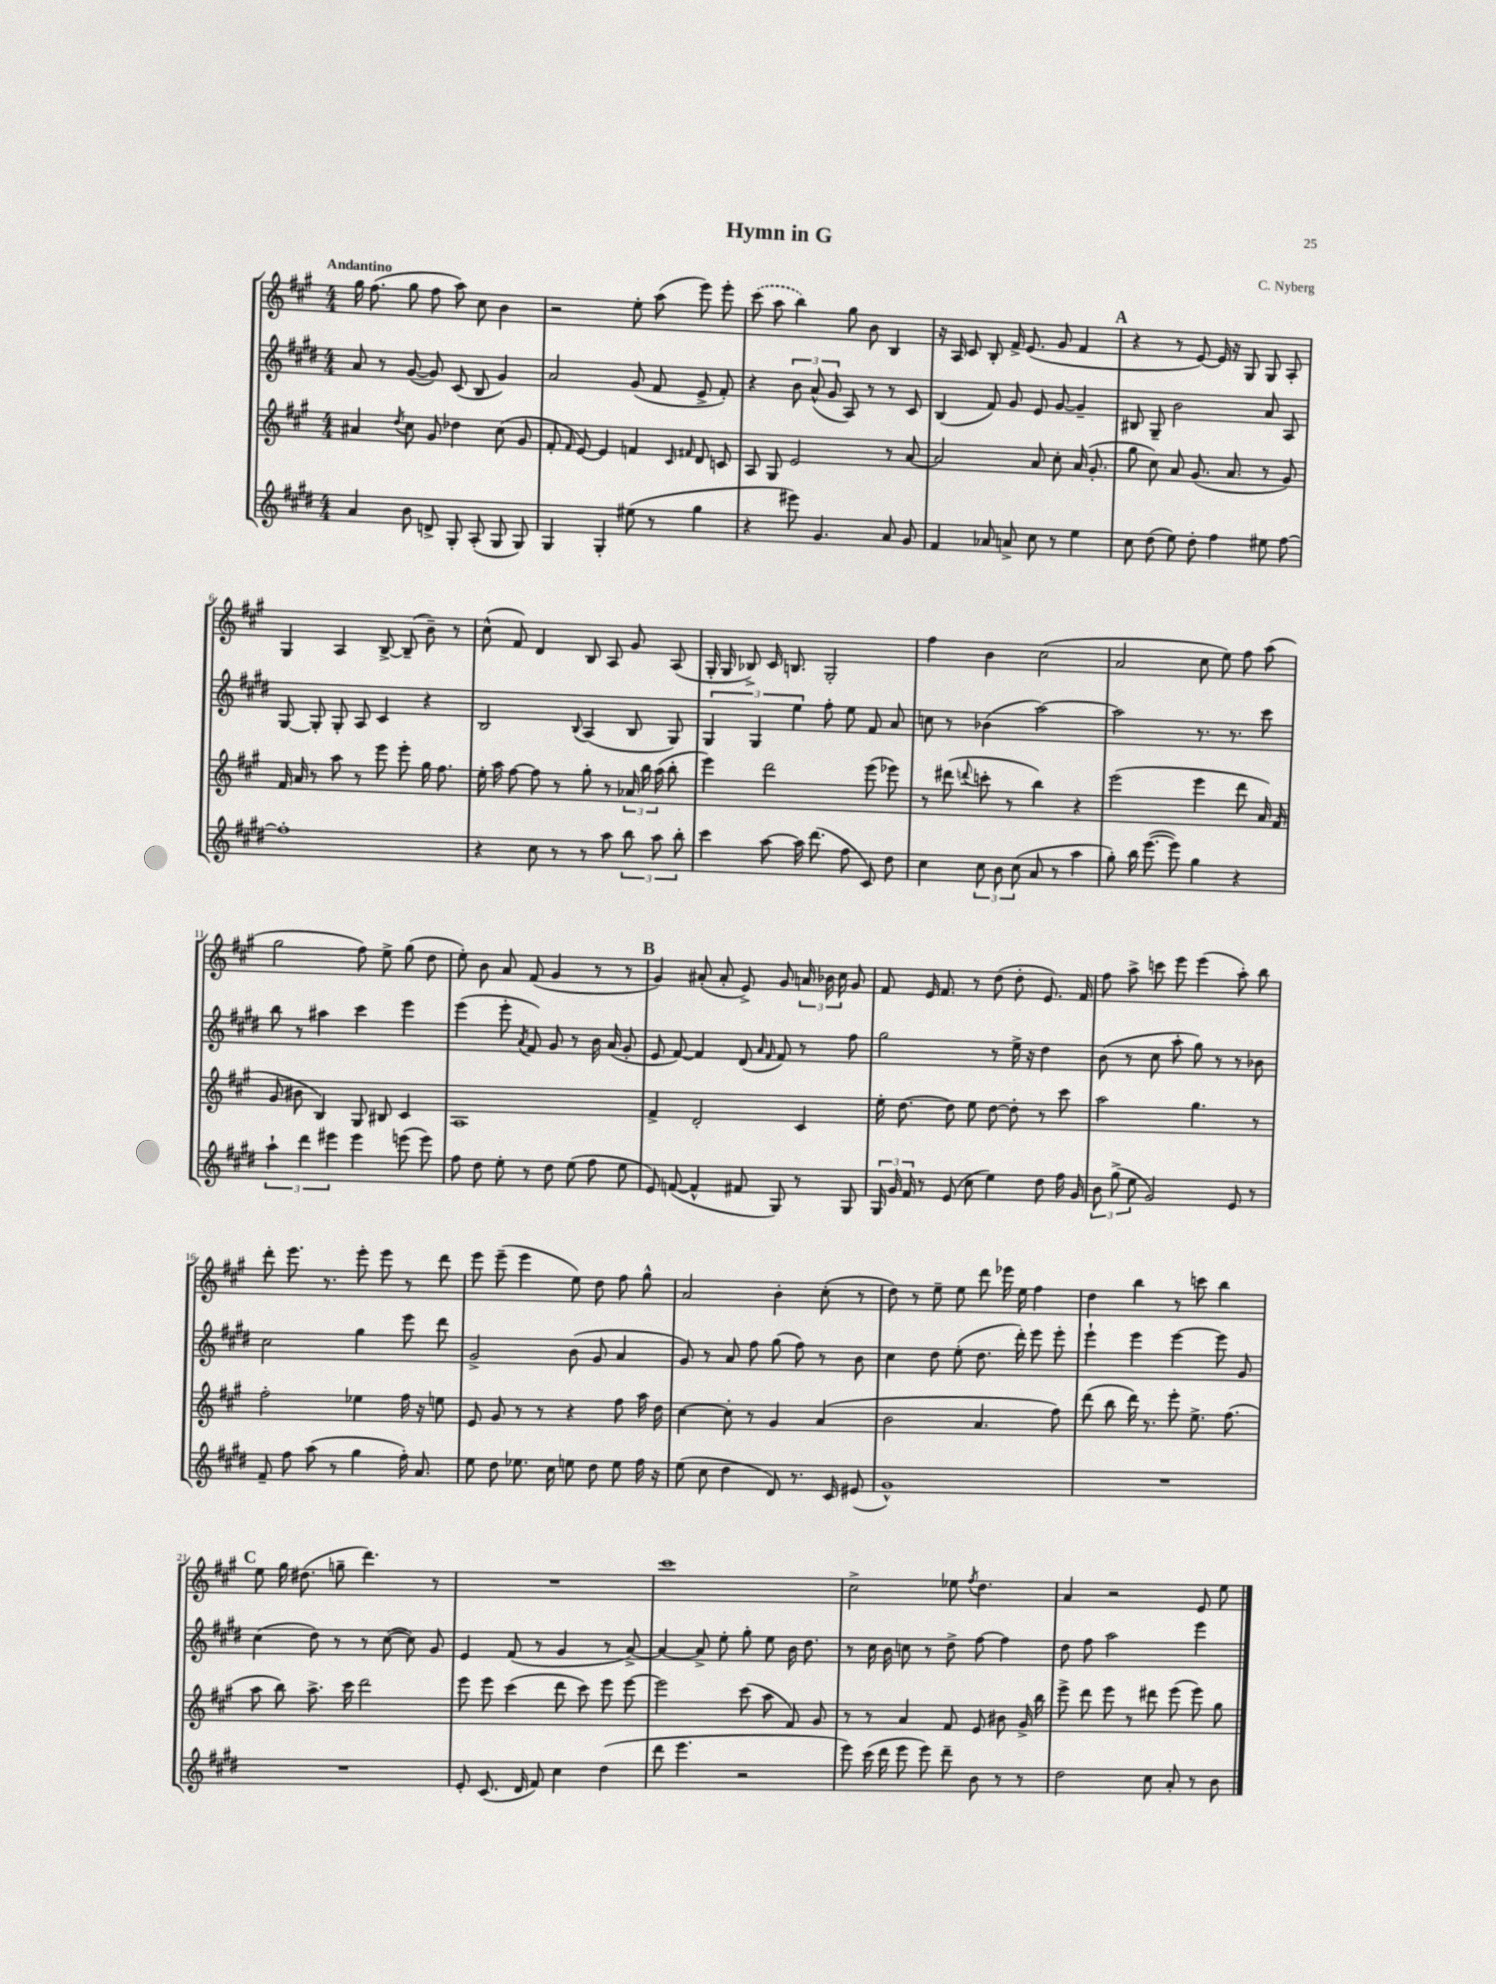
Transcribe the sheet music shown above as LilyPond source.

\header { title = "Hymn in G" composer = "C. Nyberg" }
<<
\new StaffGroup <<
\new Staff = "s0" {
    \clef treble \key a \major \numericTimeSignature \time 4/4 \tempo "Andantino"
    \autoBeamOff gis''16 fis''8.( gis''8 fis''8 a''8) cis''8 b'4 |
    r2 e''8-. a''8( e'''8) e'''8-. |
    \once \slurDashed cis'''8( a''8 b''4) gis''8 b'8 b4 |
    r16 a16 cis'8 b8-. fis'16-> e'8.( gis'8 fis'4 |
    \mark \markup { \bold "A" } r4 r8 e'8~) e'16 r16 gis8 gis8 a8-. |
    gis4 a4 b8~-> b8--( b'8--) r8 |
    cis''8-^( fis'8) d'4 b8 a8 gis'8 a8( |
    gis16-. gis16 bes8->) cis'16 b8. gis2-. |
    fis''4 b'4 cis''2( |
    a'2 cis''8 e''8) fis''8 a''8( |
    gis''2 fis''8) e''8-> gis''8( d''8 |
    e''8-.) b'8 a'8 fis'8( gis'4 r8 r8 |
    \mark \markup { \bold "B" } gis'4) ais'8-.( ais'8-. e'8->) gis'8 \tuplet 3/2 { a'16 bes'16 cis''16 } gis'8 |
    fis'8 e'16 fis'8. r8 d''8( d''8-. e'8.) fis'16 |
    fis''8 a''8-> c'''8 e'''8 e'''4( a''8-.) b''8 |
    d'''8-. e'''8. r8. e'''8-. e'''8 r8 d'''8 |
    e'''8 e'''8--( e'''4 e''8) d''8 fis''8 gis''8-^ |
    a'2 b'4-. cis''8-.( r8 |
    d''8) r8 e''8-- e''8 d'''8 ees'''16 e''16 fis''4 |
    d''4 b''4 r8 c'''8 b''4 |
    \mark \markup { \bold "C" } e''8 gis''16 dis''8.( g''8-- d'''4.) r8 |
    R1 |
    cis'''1 |
    cis''2-> ees''8 \acciaccatura { fis''8 } d''4. |
    a'4 r2 e'8 e''8 \bar "|." |
}
\new Staff = "s1" {
    \clef treble \key e \major \numericTimeSignature \time 4/4
    \autoBeamOff a'8 r8 gis'8~( gis'8) cis'8( b8 gis'4) |
    a'2 gis'8( fis'8 e'8-> fis'8-.) |
    r4 \tuplet 3/2 { b'8 a'8-^( gis'8 } a8) r8 r8 cis'8 |
    b4( fis'8) gis'8 e'8 gis'8~ gis'4-- |
    \mark \markup { \bold "A" } bis8 gis8-- b'2 a'8 a8 |
    gis8~ gis8-. gis8-. a8 cis'4 r4 |
    b2 \appoggiatura { b8 } a4( b8 gis8) |
    \tuplet 3/2 { gis4 gis4 e''4 } fis''8-. e''8 fis'8 a'8 |
    c''8 r8 bes'4( a''2~) |
    a''2 r8. r8. cis'''8 |
    b''8 r8 ais''4 cis'''4 e'''4 |
    e'''4( e'''8-. \acciaccatura { a'8 } fis'8) gis'8 r8 b'16 a'16( gis'8-. |
    \mark \markup { \bold "B" } e'8 fis'8~) fis'4 dis'8( \grace { a'16 fis'16 } fis'8) r8 fis''8 |
    gis''2 r8 e''16-> r16 dis''4 |
    b'8( r8 cis''8 a''8-. gis''8) r8 r8 bes'8 |
    cis''2 gis''4 e'''8 dis'''8 |
    gis'2-> b'8( gis'8 a'4 |
    gis'8) r8 a'8 fis''8 gis''8( fis''8) r8 b'8 |
    cis''4 dis''8 e''8-.( dis''8. dis'''16-.) e'''8 e'''8-. |
    e'''4-! e'''4 e'''4~ e'''8 gis'8 |
    \mark \markup { \bold "C" } cis''4( dis''8) r8 r8 cis''8~( cis''8) gis'8 |
    e'4 fis'8( r8 gis'4 r8 a'8~->) |
    a'4~ a'8-> e''8-. gis''8-. e''8 b'16 dis''8. |
    r8 cis''16 b'16 c''8 r8 dis''8-> fis''8~ fis''4 |
    dis''8 fis''8 a''2 e'''4 \bar "|." |
}
\new Staff = "s2" {
    \clef treble \key a \major \numericTimeSignature \time 4/4
    \autoBeamOff ais'4 \acciaccatura { d''8 } cis''8 gis'8 des''4 cis''8( gis'8 |
    fis'8-. \grace { fis'16 } e'8~) e'4 f'4 \grace { cis'16 fis'16 } d'8 c'8 |
    a8 gis8 e'2 r8 a'8~ |
    a'2 a'8 cis''8-. a'16( gis'8.-. |
    \mark \markup { \bold "A" } gis''8 cis''8) a'8 gis'8.( a'8. r8 gis'8) |
    fis'16 a'16 r8 a''8 r8 e'''8 e'''8-. gis''16 fis''8. |
    e''16-. a''16 fis''8~ fis''8 r8 gis''8-. r8 \tuplet 3/2 { aes'16 b''16 a''16( } b''8-. |
    e'''4) d'''2 e'''8( ees'''8) |
    r8 dis'''8( \appoggiatura { d'''8 } c'''8-. r8 b''4) r4 |
    e'''2( e'''4 d'''8 a'16) fis'16( |
    gis'8 bis'8 b4) gis8 bis8 cis'4 |
    a1 |
    \mark \markup { \bold "B" } fis'4-> d'2-. cis'4 |
    e''16-. d''8.~ d''8 e''8 d''8~ d''8-. r8 cis'''8 |
    a''2 gis''4. r8 |
    fis''2-. ees''4 fis''16 r16 e''8 |
    e'8 gis'8 r8 r8 r4 fis''8 a''16 d''16 |
    cis''4~ cis''8-. r8 gis'4 a'4( |
    b'2 a'4. fis''8) |
    d'''8( b''8 d'''16) r8. e'''8-. e''8.-> fis''8.( |
    \mark \markup { \bold "C" } a''8 b''8) a''8.-> cis'''16 d'''2 |
    e'''8 e'''8 cis'''4( d'''8 cis'''8) e'''8 e'''8~ |
    e'''2 cis'''8( a''8 fis'8) gis'8 |
    r8 r8 a'4 fis'8 e'8 bis'8 gis'16-> b''16 |
    e'''8-> d'''8 e'''8 r8 dis'''8 e'''8( e'''8) gis''8 \bar "|." |
}
\new Staff = "s3" {
    \clef treble \key e \major \numericTimeSignature \time 4/4
    \autoBeamOff a'4 b'8 d'8-> gis8-. a8-.( gis8 gis8) |
    gis4 gis4-. eis''8( r8 gis''4 |
    r4 eis'''8) gis'4. a'8 gis'8 |
    fis'4 aes'8 a'8-> cis''8 r8 e''4 |
    \mark \markup { \bold "A" } cis''8 dis''8( e''8) dis''8-. fis''4 eis''8 fis''8~ |
    fis''1-. |
    r4 cis''8 r8 r8 a''8 \tuplet 3/2 { b''8 a''8 b''8-. } |
    cis'''4 a''8~ a''16 dis'''8.( fis''8 cis'8) dis''8 |
    cis''4 \tuplet 3/2 { cis''8 b'8 cis''8( } a'8 r8 a''4 |
    gis''8-.) b''16 e'''8.~( e'''8) gis''4 r4 |
    \tuplet 3/2 { a''4-! dis'''4 eis'''4 } eis'''4 e'''8( e'''8) |
    fis''8 dis''8 e''8-. r8 dis''8 e''8( fis''8 e''8 |
    \mark \markup { \bold "B" } e'8) f'8~( f'4-^ fis'8 gis8) r8 gis8 |
    \tuplet 3/2 { gis16 gis'16 fis'16 } r8 e'8( cis''8 e''4) dis''8 fis''16 gis'16 |
    \tuplet 3/2 { b'8 gis''8->( e''8 } gis'2) e'8 r8 |
    fis'8-- fis''8 a''8( r8 gis''4 fis''16-.) a'8. |
    e''8 dis''8 ees''8. cis''16 e''8 dis''8 e''8 fis''16 r16 |
    e''8( cis''8 dis''4 dis'8) r8. cis'16 eis'8( |
    gis'1-^) |
    R1 |
    \mark \markup { \bold "C" } R1 |
    e'8-. cis'8.( dis'16 fis'8) cis''4 dis''4( |
    dis'''8 e'''4. r2 |
    e'''8) cis'''16( dis'''16 e'''8 e'''8) dis'''8-- b'8 r8 r8 |
    dis''2 cis''8 a'8-. r8 b'8 \bar "|." |
}
>>
>>
